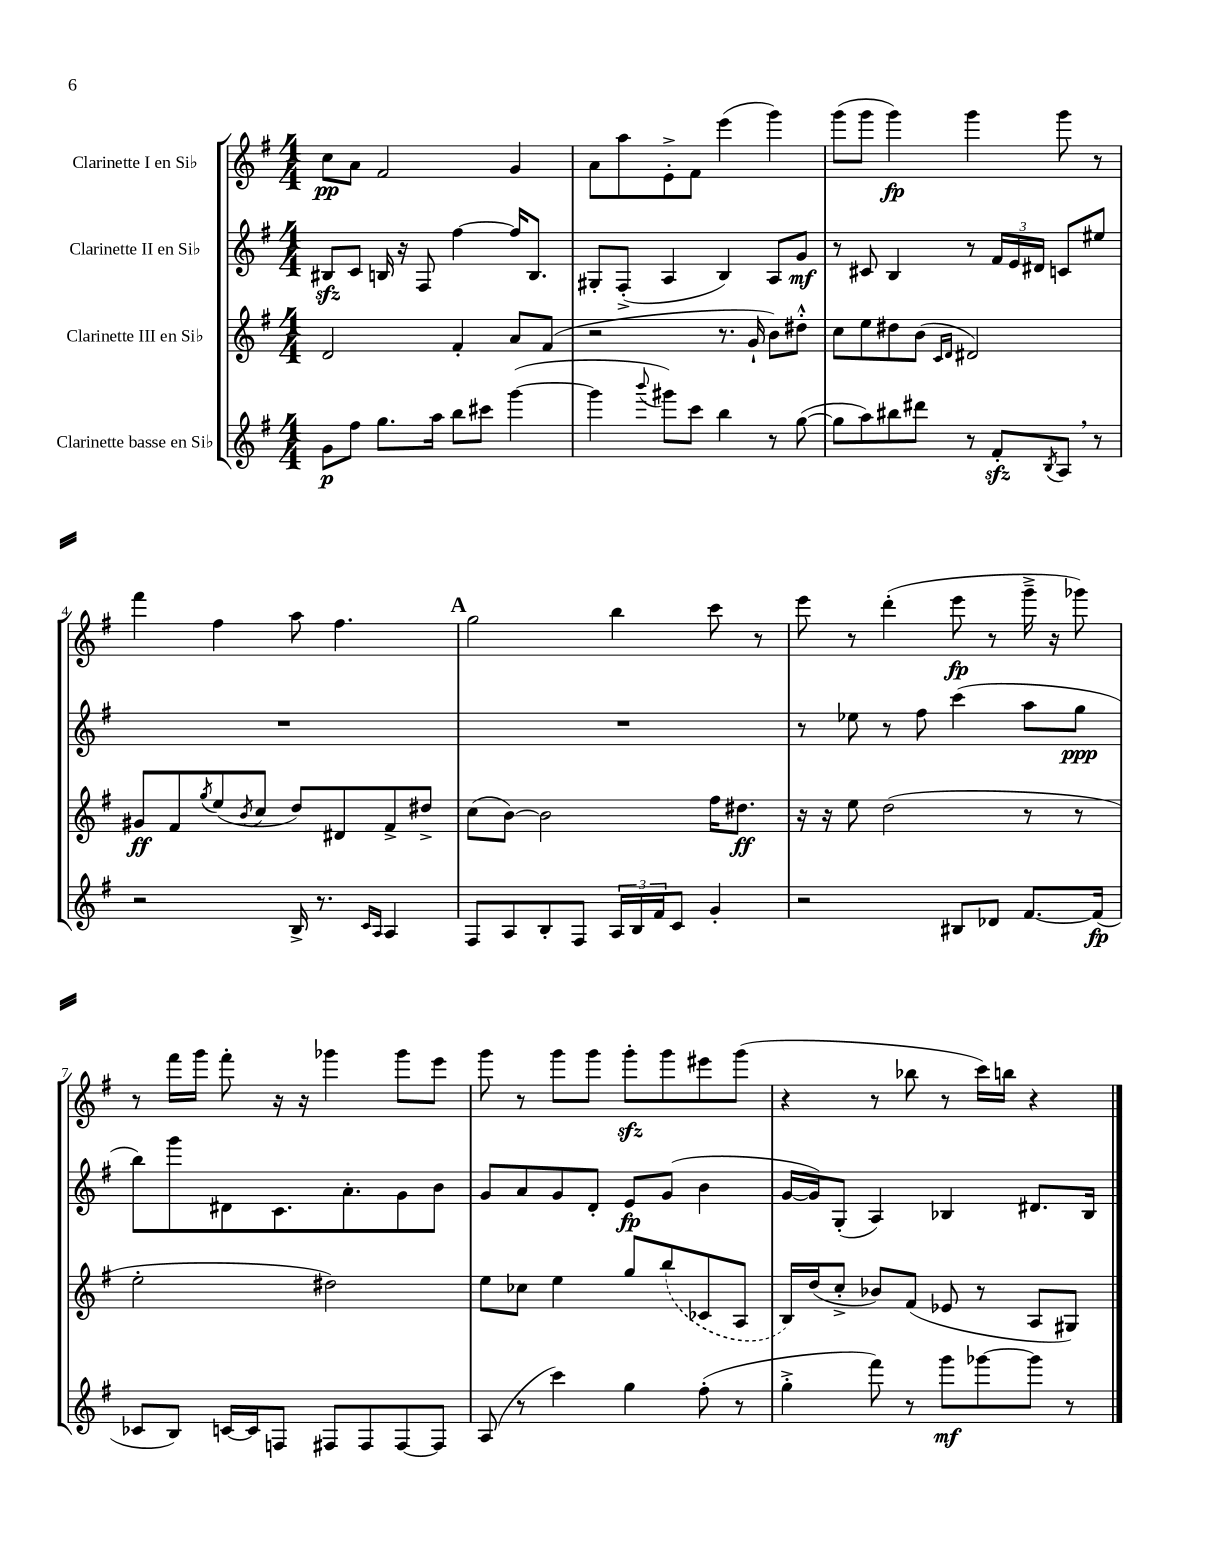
<<
\new StaffGroup <<
\new Staff = "s0" \with { instrumentName = "Clarinette I en Sib" } {
    \clef treble \key g \major \numericTimeSignature \time 4/4
    c''8\pp a'8 fis'2 g'4 |
    a'8 a''8 e'8-.-> fis'8 e'''4( g'''4) |
    g'''8( g'''8 g'''4\fp) g'''4 g'''8 r8 |
    fis'''4 fis''4 a''8 fis''4. |
    \mark \markup { \bold "A" } g''2 b''4 c'''8 r8 |
    e'''8 r8 d'''4-.( e'''8\fp r8 g'''16---> r16 ges'''8) |
    r8 fis'''16 g'''16 fis'''8-. r16 r16 ges'''4 ges'''8 e'''8 |
    g'''8 r8 g'''8 g'''8 g'''8-.\sfz g'''8 eis'''8 g'''8( |
    r4 r8 bes''8 r8 c'''16) b''16 r4 \bar "|." |
}
\new Staff = "s1" \with { instrumentName = "Clarinette II en Sib" } {
    \clef treble \key g \major \numericTimeSignature \time 4/4
    bis8\sfz c'8 b16 r16 fis8 fis''4~ fis''16 b8. |
    gis8-. fis8-.->( a4 b4) a8 g'8\mf |
    r8 cis'8 b4 r8 \tuplet 3/2 { fis'16 e'16 dis'16 } c'8 eis''8 |
    R1 |
    \mark \markup { \bold "A" } R1 |
    r8 ees''8 r8 fis''8 c'''4( a''8 g''8\ppp |
    b''8) g'''8 dis'8 c'8. a'8.-. g'8 b'8 |
    g'8 a'8 g'8 d'8-. e'8\fp g'8( b'4 |
    g'16~ g'16) g8-.( a4) bes4 dis'8. bes16 \bar "|." |
}
\new Staff = "s2" \with { instrumentName = "Clarinette III en Sib" } {
    \clef treble \key g \major \numericTimeSignature \time 4/4
    d'2 fis'4-. a'8 fis'8( |
    r2 r8. g'16-! b'8) dis''8-.-^ |
    c''8 e''8 dis''8 b'8( \grace { c'16 d'16 } dis'2) |
    gis'8\ff fis'8 \acciaccatura { g''8 } e''8( \acciaccatura { b'8 } c''8 d''8) dis'8 fis'8-> dis''8-> |
    \mark \markup { \bold "A" } c''8( b'8~) b'2 fis''16 dis''8.\ff |
    r16 r16 e''8 d''2( r8 r8 |
    e''2-. dis''2) |
    e''8 ces''8 e''4 g''8 \once \slurDashed b''8( ces'8 a8 |
    b16) d''16( c''8-.-> bes'8) fis'8( ees'8 r8 a8 gis8) \bar "|." |
}
\new Staff = "s3" \with { instrumentName = "Clarinette basse en Sib" } {
    \clef treble \key g \major \numericTimeSignature \time 4/4
    g'8\p fis''8 g''8. a''16 b''8 cis'''8 g'''4~( |
    g'''4 \appoggiatura { b'''8 } gis'''8) c'''8 b''4 r8 g''8~( |
    g''8 a''8) bis''8 dis'''8 r8 fis'8-.\sfz \acciaccatura { b8 } a8 \breathe r8 |
    r2 b16-> r8. \grace { c'16 a16 } a4 |
    \mark \markup { \bold "A" } fis8 a8 b8-. fis8 \tuplet 3/2 { a16 b16 fis'16 } c'8 g'4-. |
    r2 bis8 des'8 fis'8.~ fis'16\fp( |
    ces'8 b8) c'16~ c'16 f8 fis8 fis8 fis8~ fis8 |
    a8( r8 c'''4) g''4 fis''8-.( r8 |
    g''4-.-> fis'''8) r8 g'''8\mf ges'''8~ ges'''8 r8 \bar "|." |
}
>>
>>
